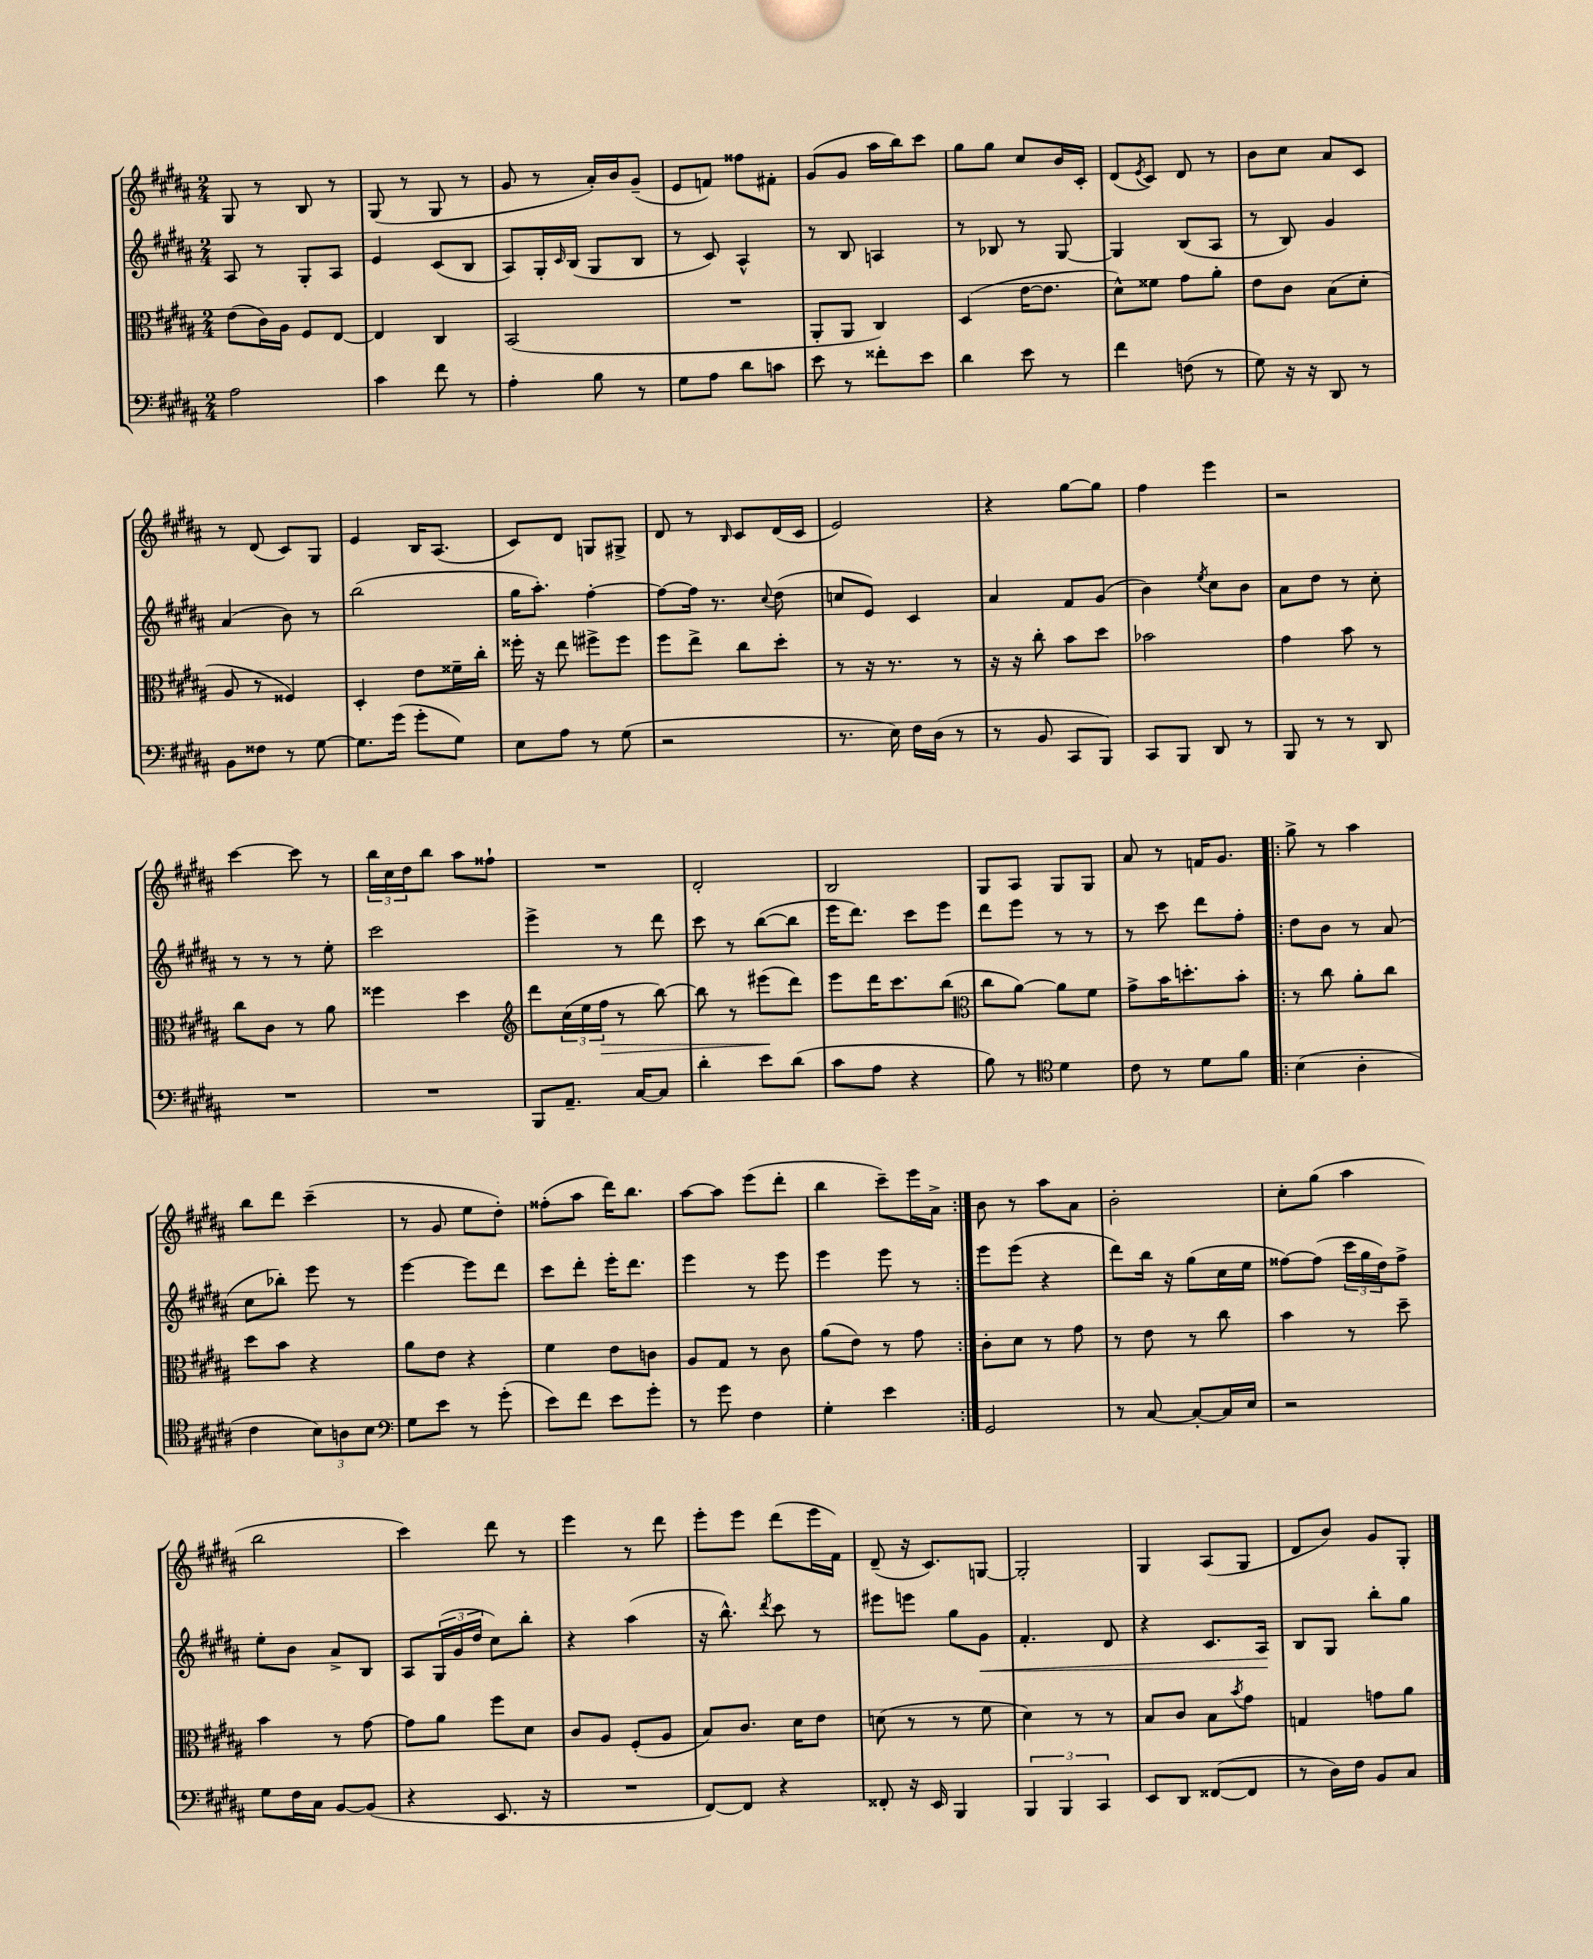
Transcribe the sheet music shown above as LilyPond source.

<<
\new StaffGroup <<
\new Staff = "s0" {
    \clef treble \key b \major \numericTimeSignature \time 2/4
    gis8 r8 b8 r8 |
    gis8( r8 gis8 r8 |
    gis'8 r8 ais'16-.) b'16 gis'8--( |
    e'8 f'8) fisis''8 fis'8-. |
    gis'8( gis'8 ais''16 b''16) cis'''8 |
    gis''8 gis''8 cis''8 b'16 cis'16-. |
    dis'8( \acciaccatura { e'8 } cis'8) dis'8 r8 |
    b'8 cis''8 ais'8 cis'8 |
    r8 dis'8( cis'8) gis8 |
    e'4 b16 ais8.( |
    cis'8) dis'8 g8 gis8-> |
    dis'8 r8 \grace { b16 } cis'8 dis'16( cis'16 |
    e'2) |
    r4 gis''8~ gis''8 |
    fis''4 e'''4 |
    r2 |
    cis'''4~ cis'''8 r8 |
    \tuplet 3/2 { b''16 cis''16 dis''16 } b''8 ais''8 fisis''8-! |
    R2 |
    dis'2-. |
    b2 |
    gis8 ais8 gis8 gis8 |
    ais'8 r8 f'16 gis'8. |
    \repeat volta 2 { gis''8-> r8 ais''4 |
    b''8 dis'''8 cis'''4--( |
    r8 gis'8 e''8 dis''8-.) |
    fisis''8-.( ais''8 dis'''16) b''8. |
    ais''8~ ais''8 e'''8( dis'''8-. |
    b''4 cis'''8--) e'''16 ais'16-> | }
    b'8 r8 ais''8 ais'8 |
    b'2-. |
    cis''8-. gis''8( ais''4 |
    b''2 |
    cis'''4) dis'''8 r8 |
    e'''4 r8 dis'''8 |
    e'''8-. e'''8 dis'''8( e'''16 fis'16) |
    dis'8--( r16 cis'8.) g8~ |
    g2-. |
    gis4 ais8( gis8 |
    dis'8 b'8) gis'8 gis8-. \bar "|." |
}
\new Staff = "s1" {
    \clef treble \key b \major \numericTimeSignature \time 2/4
    ais8 r8 gis8-. ais8 |
    e'4 cis'8( b8 |
    ais8) gis16-. \grace { cis'16 } b16( gis8 b8 |
    r8 cis'8) ais4-^ |
    r8 b8 a4 |
    r8 bes8 r8 gis8~ |
    gis4 b8( ais8 |
    r8 b8) gis'4 |
    ais'4( b'8) r8 |
    b''2( |
    gis''16 ais''8.-.) fis''4~-. |
    fis''8~ fis''16 r8. \appoggiatura { cis''8 } dis''8( |
    c''8 e'8) cis'4 |
    ais'4 fis'8 gis'8( |
    b'4) \acciaccatura { e''8 } cis''8 b'8 |
    ais'8 dis''8 r8 cis''8-. |
    r8 r8 r8 e''8-. |
    cis'''2 |
    e'''4-> r8 dis'''8 |
    cis'''8 r8 b''8~( b''8 |
    e'''16 dis'''8.) cis'''8 e'''8 |
    dis'''8 e'''8 r8 r8 |
    r8 cis'''8 dis'''8 fis''8-. |
    \repeat volta 2 { dis''8 b'8 r8 ais'8( |
    cis''8 bes''8-.) e'''8 r8 |
    e'''4~ e'''8 dis'''8 |
    cis'''8 dis'''8-. e'''16-. dis'''8. |
    e'''4 r8 e'''8 |
    e'''4 e'''8 r8 | }
    e'''8 e'''8( r4 |
    dis'''8) b''16 r16 gis''8( cis''16 e''16 |
    fisis''8~) fisis''8( \tuplet 3/2 { cis'''16 gis''16 dis''16) } fisis''8-> |
    e''8-. b'8 ais'8-> b8 |
    ais8 \tuplet 3/2 { gis16( gis'16 dis''16 } cis''8) b''8-. |
    r4 ais''4( |
    r16 b''8.-^) \acciaccatura { dis'''8 } cis'''8 r8 |
    eis'''8 e'''8 gis''8 gis'8\< |
    fis'4.-. dis'8 |
    r4 cis'8. ais16\! |
    b8 gis8 b''8-. gis''8 \bar "|." |
}
\new Staff = "s2" {
    \clef alto \key b \major \numericTimeSignature \time 2/4
    e'8( cis'16) ais16 fis8 e8~ |
    e4 cis4 |
    b,2( |
    R2 |
    ais,8-. ais,8 cis4) |
    dis4( e'16~ e'8. |
    dis'8-^) fisis'8 gis'8 ais'8-. |
    e'8 cis'8 b8( dis'8-. |
    ais8 r8 fisis4) |
    dis4-. e'8 fisis'16-- cis''16-. |
    fisis''16-. r16 e''8 fis''8-> fis''8 |
    fis''8 e''8-> cis''8 dis''8-. |
    r8 r16 r8. r8 |
    r16 r16 cis''8-. b'8 dis''8 |
    bes'2 |
    gis'4 b'8 r8 |
    cis''8 cis'8 r8 ais'8 |
    fisis''4 dis''4 |
    \clef treble dis'''8 \tuplet 3/2 { cis''16( e''16 fis''16\> } r8 b''8~) |
    b''8 r8 eis'''8\!( dis'''8) |
    e'''8 dis'''16 cis'''8. b''8( |
    \clef alto cis''8 ais'8~) ais'8 fis'8 |
    gis'8-> b'16 d''8.-. b'8-. |
    \repeat volta 2 { r8 cis''8 ais'8-. cis''8 |
    dis''8 b'8 r4 |
    ais'8 e'8 r4 |
    fis'4 e'8 c'8 |
    ais8 gis8 r8 cis'8 |
    ais'8( e'8) r8 gis'8 | }
    cis'8-. dis'8 r8 gis'8 |
    r8 e'8 r8 cis''8 |
    b'4 r8 dis''8-- |
    b'4 r8 gis'8~ |
    gis'8 ais'8 fis''8 dis'8 |
    cis'8 ais8 fis8-.( ais8 |
    b8) cis'8. dis'16 e'8 |
    d'8( r8 r8 fis'8 |
    dis'4) r8 r8 |
    b8 cis'8 b8 \acciaccatura { b'8 } gis'8 |
    g4 g'8 ais'8 \bar "|." |
}
\new Staff = "s3" {
    \clef bass \key b \major \numericTimeSignature \time 2/4
    ais2 |
    cis'4 fis'8 r8 |
    ais4-. b8 r8 |
    gis8 ais8 dis'8 c'8 |
    e'8 r8 fisis'8-. e'8 |
    dis'4 e'8 r8 |
    fis'4 f8( r8 |
    gis8) r16 r16 dis,8 r8 |
    b,8 fisis8 r8 gis8~ |
    gis8. gis'16( gis'8-. gis8) |
    e8 ais8 r8 gis8( |
    r2 |
    r8. e16) fis16 dis16( r8 |
    r8 b,8 cis,8 b,,8) |
    cis,8 b,,8 dis,8 r8 |
    b,,8 r8 r8 dis,8 |
    R2 |
    R2 |
    b,,8 ais,8.-- cis16~ cis8 |
    dis'4-. e'8 dis'8( |
    cis'8 ais8 r4 |
    b8) r8 \clef tenor dis'4 |
    cis'8 r8 dis'8 fis'8 |
    \repeat volta 2 { b4( ais4-. |
    cis'4 \tuplet 3/2 { b8) a8 b8 } |
    \clef bass gis8 e'8 r8 gis'8-.( |
    e'8) fis'8 e'8 gis'8-. |
    r8 gis'8 fis4 |
    gis4-. e'4 | }
    gis,2 |
    r8 cis8~ cis8~-. cis16 e16 |
    r2 |
    gis8 fis16 cis16 b,8~ b,8( |
    r4 e,8. r16 |
    R2 |
    fis,8~) fis,8 r4 |
    fisis,8-. r16 e,16 b,,4 |
    \tuplet 3/2 { b,,4 b,,4 cis,4 } |
    e,8 dis,8 fisis,8~( fisis,8 |
    r8 dis16) fis16 b,8 cis8 \bar "|." |
}
>>
>>
\layout { \context { \Score \remove "Bar_number_engraver" } }
